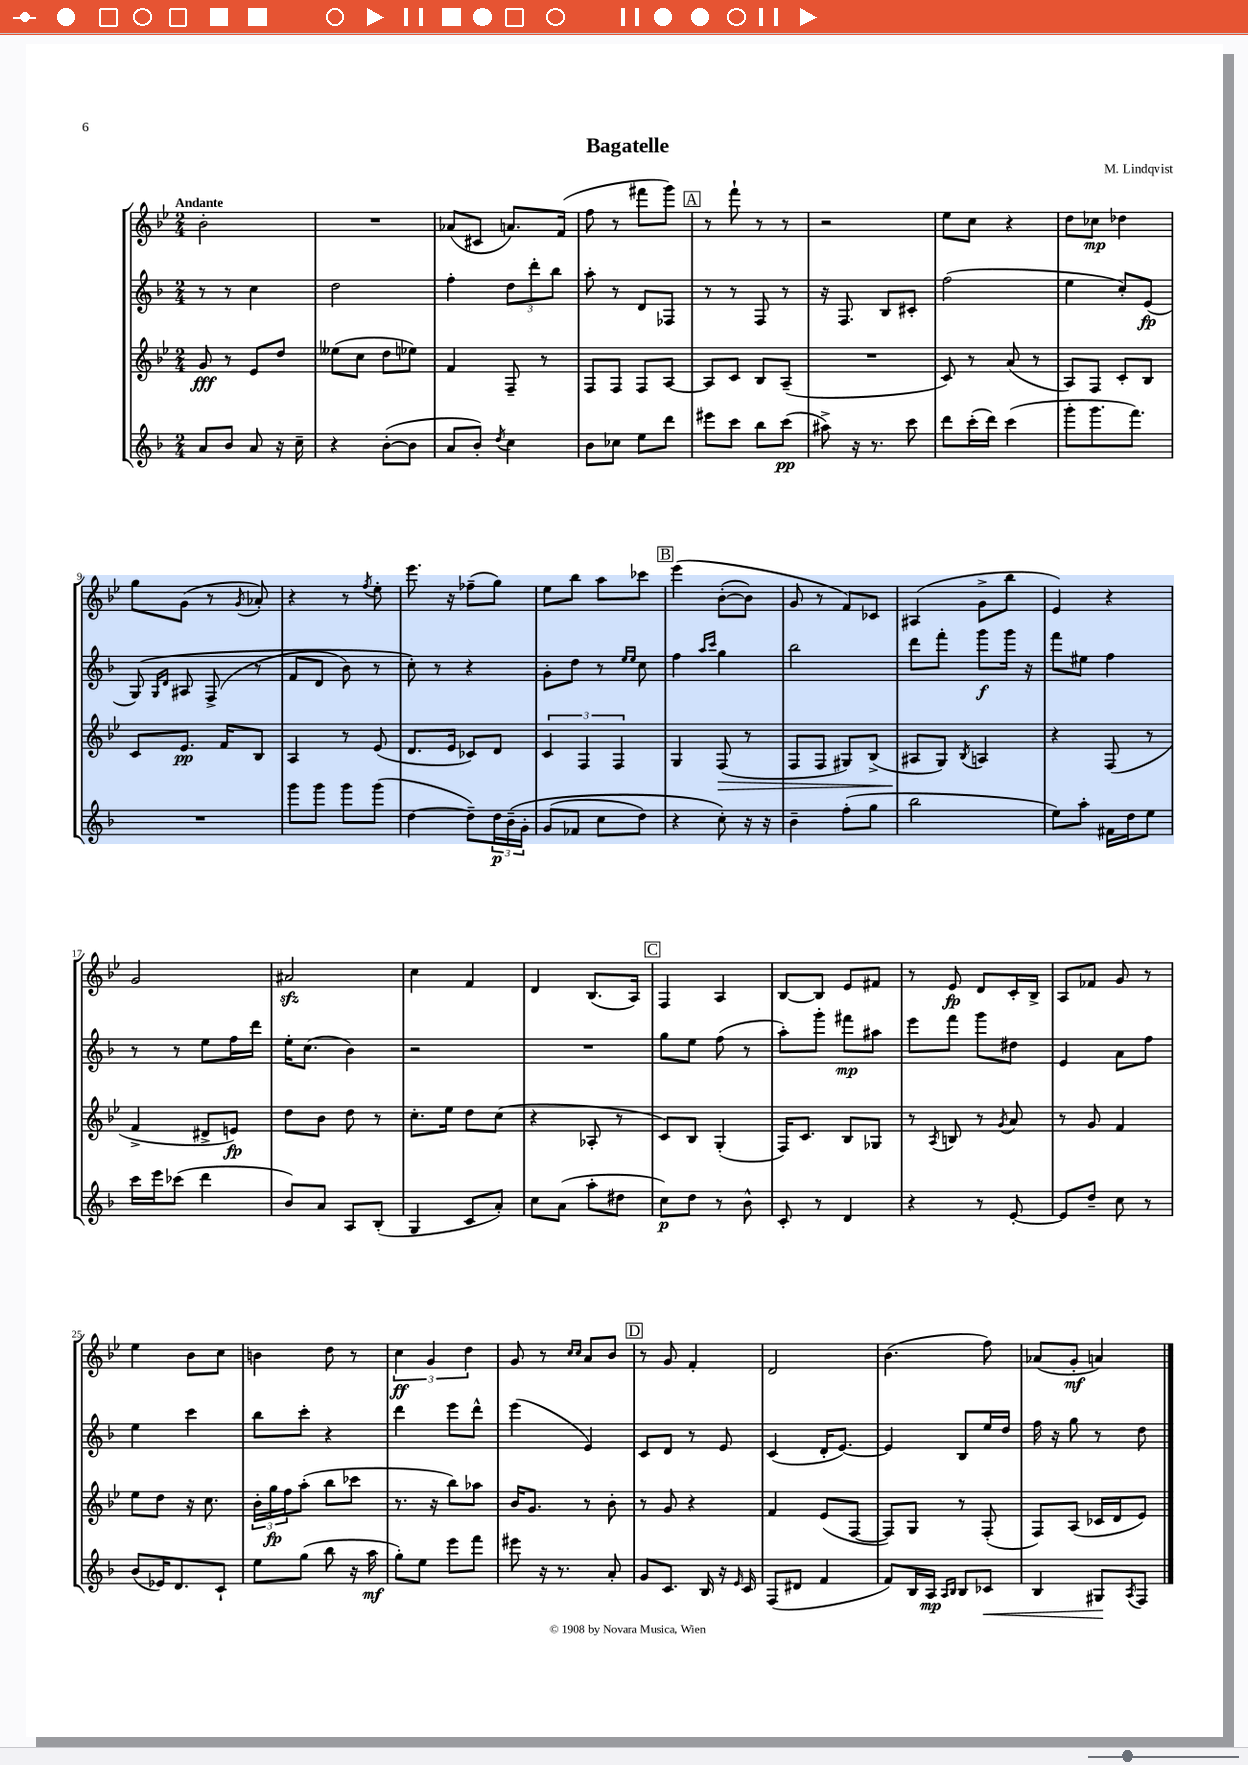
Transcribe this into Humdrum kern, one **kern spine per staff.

**kern	**dynam	**kern	**dynam	**kern	**dynam	**kern	**dynam
*part4	*part4	*part3	*part3	*part2	*part2	*part1	*part1
*staff4	*staff4	*staff3	*staff3	*staff2	*staff2	*staff1	*staff1
*clefG2	*	*clefG2	*	*clefG2	*	*clefG2	*
*k[b-]	*	*k[b-e-]	*	*k[b-]	*	*k[b-e-]	*
*M2/4	*	*M2/4	*	*M2/4	*	*M2/4	*
=1	=1	=1	=1	=1	=1	=1	=1
!	!	!	!	!	!	!LO:TX:a:B:t=Andante	!
8a/L	.	8g/	fff	8r	.	2b-'\	.
8b-/J	.	8r	.	8r	.	.	.
8a/	.	8e-/L	.	4cc\	.	.	.
16r	.	8dd/J	.	.	.	.	.
16cc~\	.	.	.	.	.	.	.
=2	=2	=2	=2	=2	=2	=2	=2
4r	.	(8ee--X\L	.	2dd\	.	2r	.
.	.	8cc\J	.	.	.	.	.
([8b-'\L	.	8dd\L	.	.	.	.	.
8b-\J]	.	8ee-X\J)	.	.	.	.	.
=3	=3	=3	=3	=3	=3	=3	=3
8a/L	.	4f/	.	4ff'\	.	(8a-X/L	.
8b-'/J)	.	.	.	.	.	8c#X/J	.
8qdd/	.	.	.	.	.	.	.
4cc\	.	8F~/	.	12dd\L	.	8.an/L)	.
.	.	.	.	12ddd'\	.	.	.
.	.	8r	.	.	.	.	.
.	.	.	.	12bb-\J	.	.	.
.	.	.	.	.	.	(16f/Jk	.
=4	=4	=4	=4	=4	=4	=4	=4
8b-\L	.	8F/L	.	8aa'\	.	8ff\	.
8cc-X\J	.	8F/J	.	8r	.	8r	.
8ee\L	.	8F/L	.	8d/L	.	8fff#X\L	.
8ddd\J	.	[8A/J	.	8F-X/J	.	8ggg\J)	.
!!LO:REH:place=s1:t=A
=5	=5	=5	=5	=5	=5	=5	=5
8eee#X\L	.	8A/L]	.	8r	.	8r	.
8ccc\J	.	8c/J	.	8r	.	8fff`\	.
8bb-\L	.	8B-/L	.	8F/	.	8r	.
(8ccc\J	pp	(8A~/J	.	8r	.	8r	.
=6	=6	=6	=6	=6	=6	=6	=6
8aa#X^\)	.	2r	.	16r	.	2r	.
.	.	.	.	8.F/	.	.	.
16r	.	.	.	.	.	.	.
8.r	.	.	.	.	.	.	.
.	.	.	.	8B-/L	.	.	.
8ccc\	.	.	.	8c#X'/J	.	.	.
=7	=7	=7	=7	=7	=7	=7	=7
8ddd\L	.	8c/)	.	(2ff\	.	8ee-\L	.
(16ccc'\L	.	8r	.	.	.	8cc\J	.
16ddd\JJ)	.	.	.	.	.	.	.
(4ccc\	.	(8a/	.	.	.	4r	.
.	.	8r	.	.	.	.	.
=8	=8	=8	=8	=8	=8	=8	=8
8ggg'\L	.	8A/L)	.	4ee\	.	8dd\L	.
8.ggg\	.	8F/J	.	.	.	8cc-X\J	mp
.	.	8c'/L	.	8cc'/L)	.	4dd-X\	.
8.fff\J)	.	.	.	.	.	.	.
.	.	8B-/J	.	(8e/J	fp	.	.
!!LO:LB:g=z
=9	=9	=9	=9	=9	=9	=9	=9
2r	.	8c/L	.	(8G/)	.	8gg\L	.
.	.	.	.	16qqG/LL	.	.	.
.	.	.	.	16qqd/JJ	.	.	.
.	.	8.e-/J	pp	8A#X/	.	(8g\J	.
.	.	.	.	(8F^/	.	8r	.
.	.	16f/KL	.	.	.	.	.
.	.	.	.	.	.	8qg/	.
.	.	8B-/J	.	8r	.	8a-X'/)	.
=10	=10	=10	=10	=10	=10	=10	=10
8ggg\L	.	4A/	.	8f/L	.	4r	.
8ggg\J	.	.	.	8d/J	.	.	.
8ggg\L	.	8r	.	8b-\)	.	8r	.
.	.	.	.	.	.	8qff/	.
(8ggg\J	.	(8e-/	.	8r	.	8ee-'\	.
=11	=11	=11	=11	=11	=11	=11	=11
[4dd\	.	8.d/L	.	8cc'\)	.	8.eee-\	.
.	.	.	.	8r	.	.	.
.	.	16e-/Jk	.	.	.	16r	.
8dd~\L])	.	8c-X/L)	.	4r	.	(8ff-X~\L	.
24dd\L	p	8d/J	.	.	.	8gg\J)	.
(24b-~\	.	.	.	.	.	.	.
24g'\JJ	.	.	.	.	.	.	.
=12	=12	=12	=12	=12	=12	=12	=12
(8g/L	.	6c/	.	8g'\L	.	8ee-\L	.
8f-X/J	.	.	.	8dd\J	.	8bb-\J	.
.	.	6F/	.	.	.	.	.
8cc\L	.	.	.	8r	.	8aa\L	.
.	.	6F/	.	.	.	.	.
.	.	.	.	16qqee/LL	.	.	.
.	.	.	.	16qqee/JJ	.	.	.
8dd\J)	.	.	.	8cc\	.	8ccc-X\J	.
!!LO:REH:place=s1:t=B
=13	=13	=13	=13	=13	=13	=13	=13
4r	.	4G/	.	4ff\	.	(4eee-\	.
.	.	.	.	16qqaa/LL	.	.	.
.	.	.	.	16qqccc/JJ	.	.	.
!	!	!	!LO:HP:b	!	!	!	!
8cc'\)	.	(8F/	>	4gg\	.	([8b-'\L	.
16r	.	8r	.	.	.	8b-\J])	.
16r	.	.	.	.	.	.	.
=14	=14	=14	=14	=14	=14	=14	=14
4b-~\	.	8F/L	.	2bb-\	.	8g/	.
.	.	8F/J	.	.	.	8r	.
(8ff'\L	.	8G#X/L)	.	.	.	8f/L)	.
8gg\J	.	(8B-^/J	.	.	.	8c-X/J	.
=15	=15	=15	=15	=15	=15	=15	=15
2bb-\	.	8A#X/L	.	8ddd\L	.	(4A#X/	.
.	.	8G/J)	]	8fff'\J	.	.	.
.	.	8qB-/	.	.	.	.	.
.	.	4An/	.	8ggg\L	f	8g^\L	.
.	.	.	.	16ggg\Jk	.	8bb-\J	.
.	.	.	.	16r	.	.	.
=16	=16	=16	=16	=16	=16	=16	=16
8ee\L)	.	4r	.	8fff\L	.	4e-/)	.
8aa'\J	.	.	.	8ee#X\J	.	.	.
16f#X\LL	.	(8F/	.	4ff\	.	4r	.
16dd\J	.	.	.	.	.	.	.
8ee\J	.	8r	.	.	.	.	.
!!LO:LB:g=z
=17	=17	=17	=17	=17	=17	=17	=17
16ccc\LL	.	4f^/	.	8r	.	2g/	.
16eee\J	.	.	.	.	.	.	.
(8ccc-X\J	.	.	.	8r	.	.	.
4ddd\	.	8d#X^/L	.	8ee\L	.	.	.
.	.	8en/J)	fp	16ff\L	.	.	.
.	.	.	.	16ddd\JJ	.	.	.
=18	=18	=18	=18	=18	=18	=18	=18
8b-/L)	.	8dd\L	.	16ee'\KL	.	2a#Xzz/	.
.	.	.	.	(8.cc\J	.	.	.
8a/J	.	8b-\J	.	.	.	.	.
8A/L	.	8dd\	.	4b-\)	.	.	.
(8B-'/J	.	8r	.	.	.	.	.
=19	=19	=19	=19	=19	=19	=19	=19
4G/	.	8.cc'\L	.	2r	.	4cc\	.
.	.	16ee-\Jk	.	.	.	.	.
8c/L	.	8dd\L	.	.	.	4f/	.
8a'/J)	.	(8cc\J	.	.	.	.	.
=20	=20	=20	=20	=20	=20	=20	=20
8cc\L	.	4r	.	2r	.	4d/	.
(8a\J	.	.	.	.	.	.	.
8aa'\L	.	8A-X'/	.	.	.	(8.B-/L	.
8dd#X\J	.	8r	.	.	.	.	.
.	.	.	.	.	.	16A/Jk)	.
!!LO:REH:place=s1:t=C
=21	=21	=21	=21	=21	=21	=21	=21
8cc\L)	p	8c/L)	.	8gg\L	.	4F/	.
8dd\J	.	8B-/J	.	8ee\J	.	.	.
8r	.	(4G'/	.	(8ff\	.	4A/	.
8b-^^\	.	.	.	8r	.	.	.
=22	=22	=22	=22	=22	=22	=22	=22
8c'/	.	16F/KL)	.	8aa'\L)	.	[8B-/L	.
.	.	8.c/J	.	.	.	.	.
8r	.	.	.	8ggg'\J	.	8B-/J]	.
4d/	.	8B-/L	.	8fff#X\L	mp	8e-/L	.
.	.	8G-X/J	.	8aa#X\J	.	8f#X/J	.
=23	=23	=23	=23	=23	=23	=23	=23
4r	.	8r	.	8eee\L	.	8r	.
.	.	8qA/	.	.	.	.	.
.	.	8Bn/	.	8fff\J	.	8e-/	fp
8r	.	8r	.	8ggg\L	.	8d/L	.
.	.	8qg/	.	.	.	.	.
[8e'/	.	8a/	.	8dd#X\J	.	16c'/L	.
.	.	.	.	.	.	16B-^/JJ	.
=24	=24	=24	=24	=24	=24	=24	=24
8e/L]	.	8r	.	4e/	.	8A/L	.
8dd~/J	.	8g/	.	.	.	8f-X/J	.
8cc\	.	4f/	.	8a\L	.	8g/	.
8r	.	.	.	8ff\J	.	8r	.
!!LO:LB:g=z
=25	=25	=25	=25	=25	=25	=25	=25
(8b-/L	.	8ee-\L	.	4ee\	.	4ee-\	.
16e-X/K)	.	8dd\J	.	.	.	.	.
8.d/	.	.	.	.	.	.	.
.	.	16r	.	4ccc\	.	8b-\L	.
.	.	8.cc\	.	.	.	.	.
8c`/J	.	.	.	.	.	8cc\J	.
=26	=26	=26	=26	=26	=26	=26	=26
8ee\L	.	24b-'\LL	.	8bb-\L	.	4bn\	.
.	.	24gg\	fp	.	.	.	.
.	.	24ff\J	.	.	.	.	.
(8gg\J	.	(8aa'\J	.	8ccc'\J	.	.	.
8bb-\	.	8bb-\L	.	4r	.	8dd\	.
16r	.	8ccc-X\J	.	.	.	8r	.
16aa\	mf	.	.	.	.	.	.
=27	=27	=27	=27	=27	=27	=27	=27
8gg'\L)	.	8.r	.	4ddd\	.	6cc\	ff
8ee\J	.	.	.	.	.	.	.
.	.	.	.	.	.	6g/	.
.	.	16r	.	.	.	.	.
8eee\L	.	8bb-\L)	.	8eee\L	.	.	.
.	.	.	.	.	.	6dd\	.
8fff\J	.	8aa-X\J	.	8ddd^^\J	.	.	.
=28	=28	=28	=28	=28	=28	=28	=28
8eee#X\	.	16b-/KL	.	(4eee\	.	8g/	.
.	.	8.g/J	.	.	.	.	.
16r	.	.	.	.	.	8r	.
8.r	.	.	.	.	.	.	.
.	.	.	.	.	.	16qqcc/LL	.
.	.	.	.	.	.	16qqcc/JJ	.
.	.	8r	.	4e/)	.	8a/L	.
8a'/	.	8b-'\	.	.	.	8b-/J	.
!!LO:REH:place=s1:t=D
=29	=29	=29	=29	=29	=29	=29	=29
8g/L	.	8r	.	8c/L	.	8r	.
8.c/J	.	8g/	.	8d/J	.	8g/	.
.	.	4r	.	8r	.	4f'/	.
16B-/	.	.	.	.	.	.	.
16r	.	.	.	8e/	.	.	.
16qqe/	.	.	.	.	.	.	.
16c/	.	.	.	.	.	.	.
=30	=30	=30	=30	=30	=30	=30	=30
(8F/L	.	4f/	.	(4c/	.	2d/	.
8d#X/J	.	.	.	.	.	.	.
4f/	.	(8e-/L	.	16d'/KL	.	.	.
.	.	.	.	[8.e/J)	.	.	.
.	.	[8F/J	.	.	.	.	.
=31	=31	=31	=31	=31	=31	=31	=31
8f/L)	.	8F/L])	.	4e/]	.	(4.b-\	.
16B-/L	.	8G/J	.	.	.	.	.
16A/JJ	mp	.	.	.	.	.	.
16qqA/LL	.	.	.	.	.	.	.
16qqB-/JJ	.	.	.	.	.	.	.
8B-/L	.	8r	.	8B-/L	.	.	.
!	!LO:HP:b	!	!	!	!	!	!
8c-X/J	<	(8F'/	.	16ee/L	.	8ff\)	.
.	.	.	.	16dd/JJ	.	.	.
=32	=32	=32	=32	=32	=32	=32	=32
4B-/	.	8F/L)	.	16ff\	.	(8a-X/L	.
.	.	.	.	16r	.	.	.
.	.	(8A/J	.	8gg\	.	8g'/J	mf
8G#X/L	.	16c-X/LL	.	8r	.	4an/)	.
.	.	16d/J	.	.	.	.	.
8qA/	.	.	.	.	.	.	.
8F/J	[	8e-/J)	.	8dd\	.	.	.
==	==	==	==	==	==	==	==
*-	*-	*-	*-	*-	*-	*-	*-
